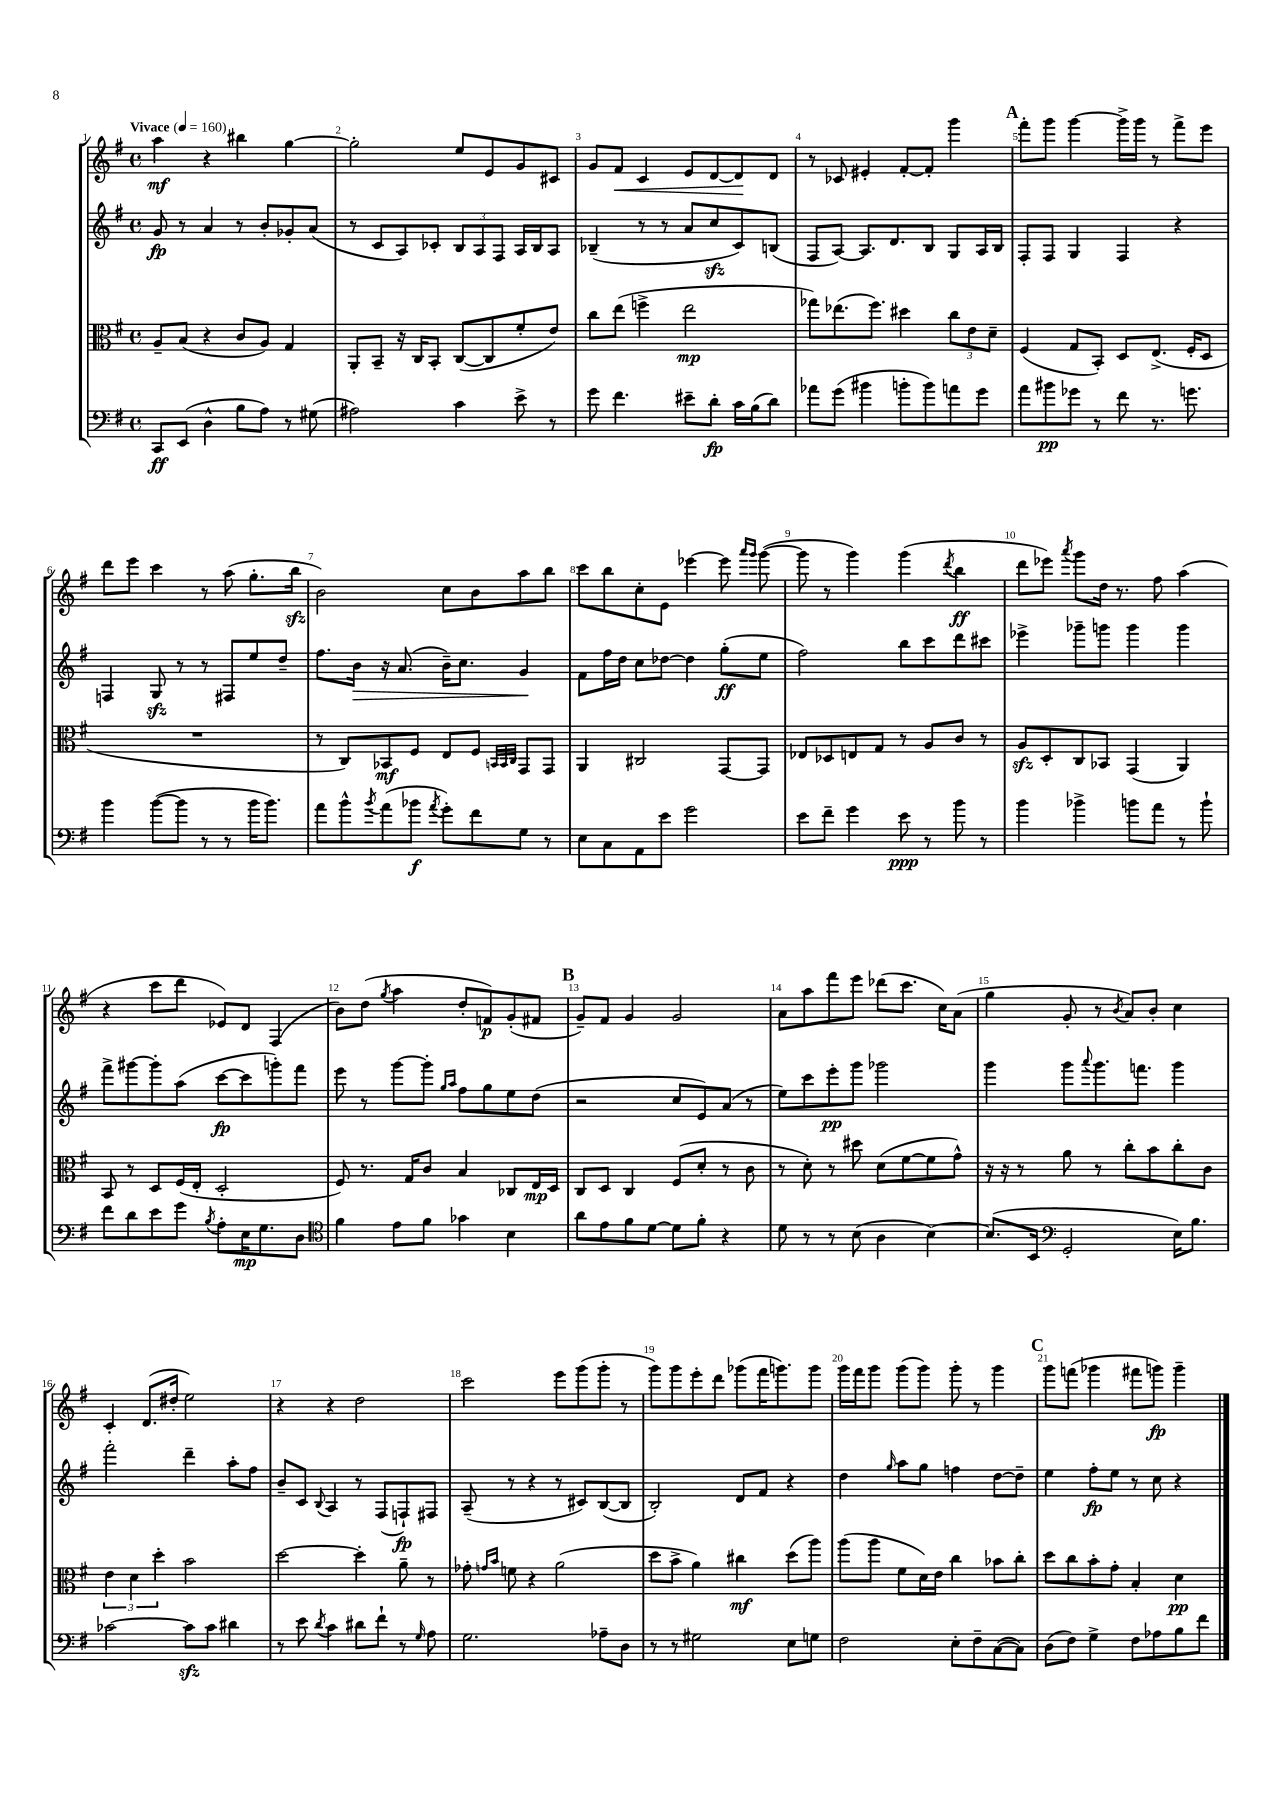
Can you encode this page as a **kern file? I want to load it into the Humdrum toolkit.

**kern	**dynam	**kern	**dynam	**kern	**dynam	**kern	**dynam
*part4	*part4	*part3	*part3	*part2	*part2	*part1	*part1
*staff4	*staff4	*staff3	*staff3	*staff2	*staff2	*staff1	*staff1
*clefF4	*	*clefC3	*	*clefG2	*	*clefG2	*
*k[f#]	*	*k[f#]	*	*k[f#]	*	*k[f#]	*
*M4/4	*	*M4/4	*	*M4/4	*	*M4/4	*
*met(c)	*	*met(c)	*	*met(c)	*	*met(c)	*
*MM160	*	*MM160	*	*MM160	*	*MM160	*
=1	=1	=1	=1	=1	=1	=1	=1
!	!	!	!	!	!	!LO:TX:a:B:t=Vivace	!
8CC/L	ff	8A~/L	.	8g/	fp	4aa\	mf
(8EE/J	.	(8B/J	.	8r	.	.	.
4D^^\	.	4r	.	4a/	.	4r	.
8B\L	.	8c/L	.	8r	.	4bb#X\	.
8A\J)	.	8A/J)	.	8b'/L	.	.	.
8r	.	4G/	.	8g-X'/	.	[4gg\	.
(8G#X\	.	.	.	(8a/J	.	.	.
=2	=2	=2	=2	=2	=2	=2	=2
2A#X\)	.	8AA'/L	.	8r	.	2gg'\]	.
.	.	8BB~/J	.	8c/L	.	.	.
.	.	16r	.	8A/)	.	.	.
.	.	16C/KL	.	.	.	.	.
.	.	8BB'/J	.	8c-X'/J	.	.	.
4c\	.	([8C/L	.	12B/L	.	8ee/L	.
.	.	.	.	12A/	.	.	.
.	.	8C/]	.	.	.	8e/	.
.	.	.	.	12F#/J	.	.	.
8e^\	.	8f#'/	.	16A/LL	.	8g/	.
.	.	.	.	16B/J	.	.	.
8r	.	8e/J)	.	8A/J	.	8c#X/J	.
=3	=3	=3	=3	=3	=3	=3	=3
8g\	.	8cc\L	.	(4B-X~/	.	8g/L	.
!	!	!	!	!	!	!	!LO:HP:b
4.f#\	.	(8ee\J	.	.	.	8f#/J	<
.	.	4ffn^\	.	8r	.	4c/	.
.	.	.	.	8r	.	.	.
8e#X~\L	.	2ee\	mp	8a/L	.	8e/L	.
8d'\J	fp	.	.	8cczz/	.	[8d/	.
16c\LL	.	.	.	8c/)	.	8d/]	.
(16B\J	.	.	.	.	.	.	.
8d\J)	.	.	.	(8Bn/J	.	8d/J	[
=4	=4	=4	=4	=4	=4	=4	=4
8a-X\L	.	8gg-X\L)	.	8F#/L	.	8r	.
(8g\J	.	(8.ee-X\	.	[8A/J)	.	8c-X/	.
4b#X\	.	.	.	8.A/L]	.	4e#X'/	.
.	.	8.ff#\J)	.	.	.	.	.
.	.	.	.	8.d/	.	.	.
8bn'\L	.	4dd#X\	.	.	.	[8f#'/L	.
8b\)	.	.	.	8B/J	.	8f#'/J]	.
8an\	.	12cc\L	.	8G/L	.	4ggg\	.
.	.	12e\	.	.	.	.	.
8g\J	.	.	.	16A/L	.	.	.
.	.	12d~\J	.	.	.	.	.
.	.	.	.	16B/JJ	.	.	.
!!LO:REH:place=s1:t=A
=5	=5	=5	=5	=5	=5	=5	=5
8a\L	.	(4F#/	.	8F#'/L	.	8fff#'\L	.
8b#X\	pp	.	.	8F#/J	.	8ggg\J	.
8g-X\J	.	8G/L	.	4G/	.	[4ggg\	.
8r	.	8BB'/J)	.	.	.	.	.
8f#\	.	8D/L	.	4F#/	.	16ggg^\LL]	.
.	.	.	.	.	.	16ggg\JJ	.
8.r	.	(8.E^/J	.	.	.	8r	.
.	.	.	.	4r	.	8fff#^\L	.
8.gn\	.	16F#'/KL	.	.	.	.	.
.	.	8D/J	.	.	.	8eee\J	.
!!LO:LB:g=z
=6	=6	=6	=6	=6	=6	=6	=6
4b\	.	1r	.	4Fn/	.	8ddd\L	.
.	.	.	.	.	.	8eee\J	.
([8b\L	.	.	.	8Gzz/	.	4ccc\	.
8b\J]	.	.	.	8r	.	.	.
8r	.	.	.	8r	.	8r	.
8r	.	.	.	8F#X/L	.	(8aa\	.
16b\KL	.	.	.	8ee/	.	8.gg'\L	.
8.b\J)	.	.	.	.	.	.	.
.	.	.	.	8dd~/J	.	.	.
.	.	.	.	.	.	16bbzz\Jk	.
=7	=7	=7	=7	=7	=7	=7	=7
8a\L	.	8r	.	8.ff#\L	.	2b\)	.
8b^^\	.	8C/L)	.	.	.	.	.
!	!	!	!	!	!LO:HP:b	!	!
.	.	.	.	16b\Jk	>	.	.
8qb/	.	.	.	.	.	.	.
(8a\	.	8BB-X/	mf	16r	.	.	.
.	.	.	.	(8.a/	.	.	.
8b-X\J	f	8F#/J	.	.	.	.	.
8qa/	.	.	.	.	.	.	.
8g'\L)	.	8E/L	.	16b~\KL)	.	8cc\L	.
.	.	.	.	8.cc\J	.	.	.
8f#\	.	8F#/J	.	.	.	8b\	.
.	.	32qqBBn/LLL	.	.	.	.	.
.	.	32qqBB/	.	.	.	.	.
.	.	32qqC/JJJ	.	.	.	.	.
8G\J	.	8GG/L	.	4g/	.	8aa\	.
8r	.	8GG/J	.	.	.	8bb\J	.
.	.	.	.	.	]	.	.
=8	=8	=8	=8	=8	=8	=8	=8
8E\L	.	4AA/	.	8f#\L	.	8ccc\L	.
8C\	.	.	.	16ff#\L	.	8bb\	.
.	.	.	.	16dd\JJ	.	.	.
8AA\	.	2C#X/	.	8cc\L	.	8cc'\	.
8e\J	.	.	.	[8dd-X\J	.	8e\J	.
2g\	.	.	.	4dd-\]	.	[4eee-X\	.
.	.	[8GG/L	.	(8gg'\L	ff	8eee-\]	.
.	.	.	.	.	.	16qqaaa/LL	.
.	.	.	.	.	.	16qqggg/JJ	.
.	.	8GG/J]	.	8ee\J	.	([8ggg\	.
=9	=9	=9	=9	=9	=9	=9	=9
8e\L	.	8E-X/L	.	2ff#\)	.	8ggg\]	.
8f#~\J	.	8D-X/	.	.	.	8r	.
4g\	.	8En/	.	.	.	4ggg\)	.
.	.	8G/J	.	.	.	.	.
8e\	ppp	8r	.	8bb\L	.	(4ggg\	.
8r	.	8A/L	.	8ccc\	.	.	.
.	.	.	.	.	.	8qddd/	.
8b\	.	8c/J	.	8ddd\	.	4bb\	ff
8r	.	8r	.	8ccc#X\J	.	.	.
=10	=10	=10	=10	=10	=10	=10	=10
4b\	.	8Azz/L	.	4eee-X^\	.	8ddd\L	.
.	.	8D'/	.	.	.	8eee-X\J)	.
.	.	.	.	.	.	8qaaa/	.
4b-X^\	.	8C/	.	8ggg-X~\L	.	8ggg\L	.
.	.	8BB-X/J	.	8gggn\J	.	16dd\Jk	.
.	.	.	.	.	.	8.r	.
8bn\L	.	(4GG/	.	4ggg\	.	.	.
8a\J	.	.	.	.	.	8ff#\	.
8r	.	4AA/)	.	4ggg\	.	(4aa\	.
8b`\	.	.	.	.	.	.	.
!!LO:LB:g=z
=11	=11	=11	=11	=11	=11	=11	=11
8f#\L	.	8BB/	.	8fff#^\L	.	4r	.
8d\	.	8r	.	[8ggg#X\	.	.	.
8e\	.	8D/L	.	8ggg#'\]	.	8ccc\L	.
8g\J	.	(16F#/L	.	(8aa\J	.	8ddd\J	.
.	.	16E'/JJ	.	.	.	.	.
8qB/	.	.	.	.	.	.	.
8A'\L	.	2D'/	.	[8ccc\L	fp	8e-X/L)	.
16E\K	mp	.	.	8ccc\]	.	8d/J	.
8.G\	.	.	.	.	.	.	.
.	.	.	.	8gggn'\)	.	(4F#/	.
8D\J	.	.	.	8fff#\J	.	.	.
=12	=12	=12	=12	=12	=12	=12	=12
*clefC4	*	*	*	*	*	*	*
4f#\	.	8F#/)	.	8eee\	.	8b\L)	.
.	.	8.r	.	8r	.	(8dd\J	.
.	.	.	.	.	.	8qgg/	.
8e\L	.	.	.	[8ggg\L	.	4aa\	.
.	.	16G/KL	.	.	.	.	.
8f#\J	.	8c/J	.	8ggg'\J]	.	.	.
.	.	.	.	16qqgg/LL	.	.	.
.	.	.	.	16qqaa/JJ	.	.	.
4g-X\	.	4B/	.	8ff#\L	.	8dd'/L	.
.	.	.	.	8gg\	.	8fn/)	p
4B\	.	8C-X/L	.	8ee\	.	(8g'/	.
.	.	16E/L	mp	(8dd\J	.	8f#X/J	.
.	.	16D/JJ	.	.	.	.	.
!!LO:REH:place=s1:t=B
=13	=13	=13	=13	=13	=13	=13	=13
8a\L	.	8C/L	.	2r	.	8g~/L)	.
8e\	.	8D/J	.	.	.	8f#/J	.
8f#\	.	4C/	.	.	.	4g/	.
[8d\J	.	.	.	.	.	.	.
8d\L]	.	(8F#/L	.	8cc/L	.	2g/	.
8f#'\J	.	8d'/J	.	8e/)	.	.	.
4r	.	8r	.	(8a/J	.	.	.
.	.	8c\	.	8r	.	.	.
=14	=14	=14	=14	=14	=14	=14	=14
8d\	.	8r	.	8ee\L)	.	8a\L	.
8r	.	8d'\)	.	8ccc\	.	8aa\	.
8r	.	8r	.	8eee'\	pp	8fff#\	.
(8B\	.	8dd#X\	.	8ggg\J	.	8eee\J	.
4A\	.	(8d\L	.	2ggg-X\	.	(8ddd-X\L	.
.	.	[8f#\	.	.	.	8.ccc\J	.
[4B\)	.	8f#\]	.	.	.	.	.
.	.	.	.	.	.	16cc\KL)	.
.	.	8g^^\J)	.	.	.	(8a\J	.
=15	=15	=15	=15	=15	=15	=15	=15
(8.B/L]	.	16r	.	4ggg\	.	4gg\	.
.	.	16r	.	.	.	.	.
.	.	8r	.	.	.	.	.
16BB/Jk	.	.	.	.	.	.	.
*clefF4	*	*	*	*	*	*	*
2GG'/	.	8a\	.	8ggg\L	.	8g'/	.
.	.	.	.	8qqaaa/	.	.	.
.	.	8r	.	8.ggg\	.	8r	.
.	.	.	.	.	.	8qb/	.
.	.	8cc'\L	.	.	.	8a/L)	.
.	.	.	.	8.fffn\J	.	.	.
.	.	8b\	.	.	.	8b'/J	.
16E\KL)	.	8cc'\	.	4ggg\	.	4cc\	.
8.B\J	.	.	.	.	.	.	.
.	.	8c\J	.	.	.	.	.
!!LO:LB:g=z
=16	=16	=16	=16	=16	=16	=16	=16
[2c-X\	.	6e\	.	2fff#'\	.	4c'/	.
.	.	6d\	.	.	.	.	.
.	.	.	.	.	.	(8.d/L	.
.	.	6dd'\	.	.	.	.	.
.	.	.	.	.	.	16dd#X'/Jk	.
8c-zz\L]	.	2b\	.	4ddd~\	.	2ee\)	.
8c-\J	.	.	.	.	.	.	.
4d#X\	.	.	.	8aa'\L	.	.	.
.	.	.	.	8ff#\J	.	.	.
=17	=17	=17	=17	=17	=17	=17	=17
8r	.	[2dd\	.	8b~/L	.	4r	.
8e\	.	.	.	8c/J	.	.	.
8qd/	.	.	.	8qqB/	.	.	.
4c\	.	.	.	4A/	.	4r	.
8d#X\L	.	4dd'\]	.	8r	.	2dd\	.
8f#`\J	.	.	.	(8F#/L	.	.	.
8r	.	8a~\	.	8Fn`/)	fp	.	.
16qqG/	.	.	.	.	.	.	.
8A\	.	8r	.	8F#X/J	.	.	.
=18	=18	=18	=18	=18	=18	=18	=18
2.G\	.	8g-X'\	.	(8A~/	.	2ccc\	.
.	.	16qqgn/LL	.	.	.	.	.
.	.	16qqb/JJ	.	.	.	.	.
.	.	8fn\	.	8r	.	.	.
.	.	4r	.	4r	.	.	.
.	.	(2a\	.	8r	.	8eee\L	.
.	.	.	.	8c#X/L)	.	(8ggg\	.
8A-X~\L	.	.	.	([8B/	.	8ggg'\J	.
8D\J	.	.	.	8B/J]	.	8r	.
=19	=19	=19	=19	=19	=19	=19	=19
8r	.	8dd\L	.	2B'/)	.	8ggg\L)	.
8r	.	8b^\J	.	.	.	8ggg\	.
2G#X\	.	4a\)	.	.	.	8eee'\	.
.	.	.	.	.	.	8ddd\J	.
.	.	4cc#X\	mf	8d/L	.	(8ggg-X\L	.
.	.	.	.	8f#/J	.	16fff#\K	.
.	.	.	.	.	.	8.gggn\)	.
8E\L	.	(8dd\L	.	4r	.	.	.
8Gn\J	.	8aa\J)	.	.	.	8ggg\J	.
=20	=20	=20	=20	=20	=20	=20	=20
2F#\	.	(8aa\L	.	4dd\	.	16ggg\LL	.
.	.	.	.	.	.	16fff#\J	.
.	.	8aa\J	.	.	.	8ggg\J	.
.	.	.	.	16qqgg/	.	.	.
.	.	8f#\L	.	8aa\L	.	(8ggg\L	.
.	.	16d\L)	.	8gg\J	.	8ggg\J)	.
.	.	16e\JJ	.	.	.	.	.
8E'\L	.	4cc\	.	4ffn\	.	8ggg'\	.
8F#~\	.	.	.	.	.	8r	.
([8C\	.	8b-X\L	.	[8dd\L	.	4ggg\	.
8C\J])	.	8cc'\J	.	8dd~\J]	.	.	.
!!LO:REH:place=s1:t=C
=21	=21	=21	=21	=21	=21	=21	=21
(8D\L	.	8dd\L	.	4ee\	.	8ggg\L	.
8F#\J)	.	8cc\	.	.	.	(8fffn\J	.
4G^\	.	8b'\	.	8ff#'\L	fp	4ggg-X\	.
.	.	8g'\J	.	8ee\J	.	.	.
8F#\L	.	4B'/	.	8r	.	8fff#X\L	.
8A-X\	.	.	.	8cc\	.	8gggn\J)	fp
8B\	.	4d\	pp	4r	.	4ggg~\	.
8f#\J	.	.	.	.	.	.	.
==	==	==	==	==	==	==	==
*-	*-	*-	*-	*-	*-	*-	*-
